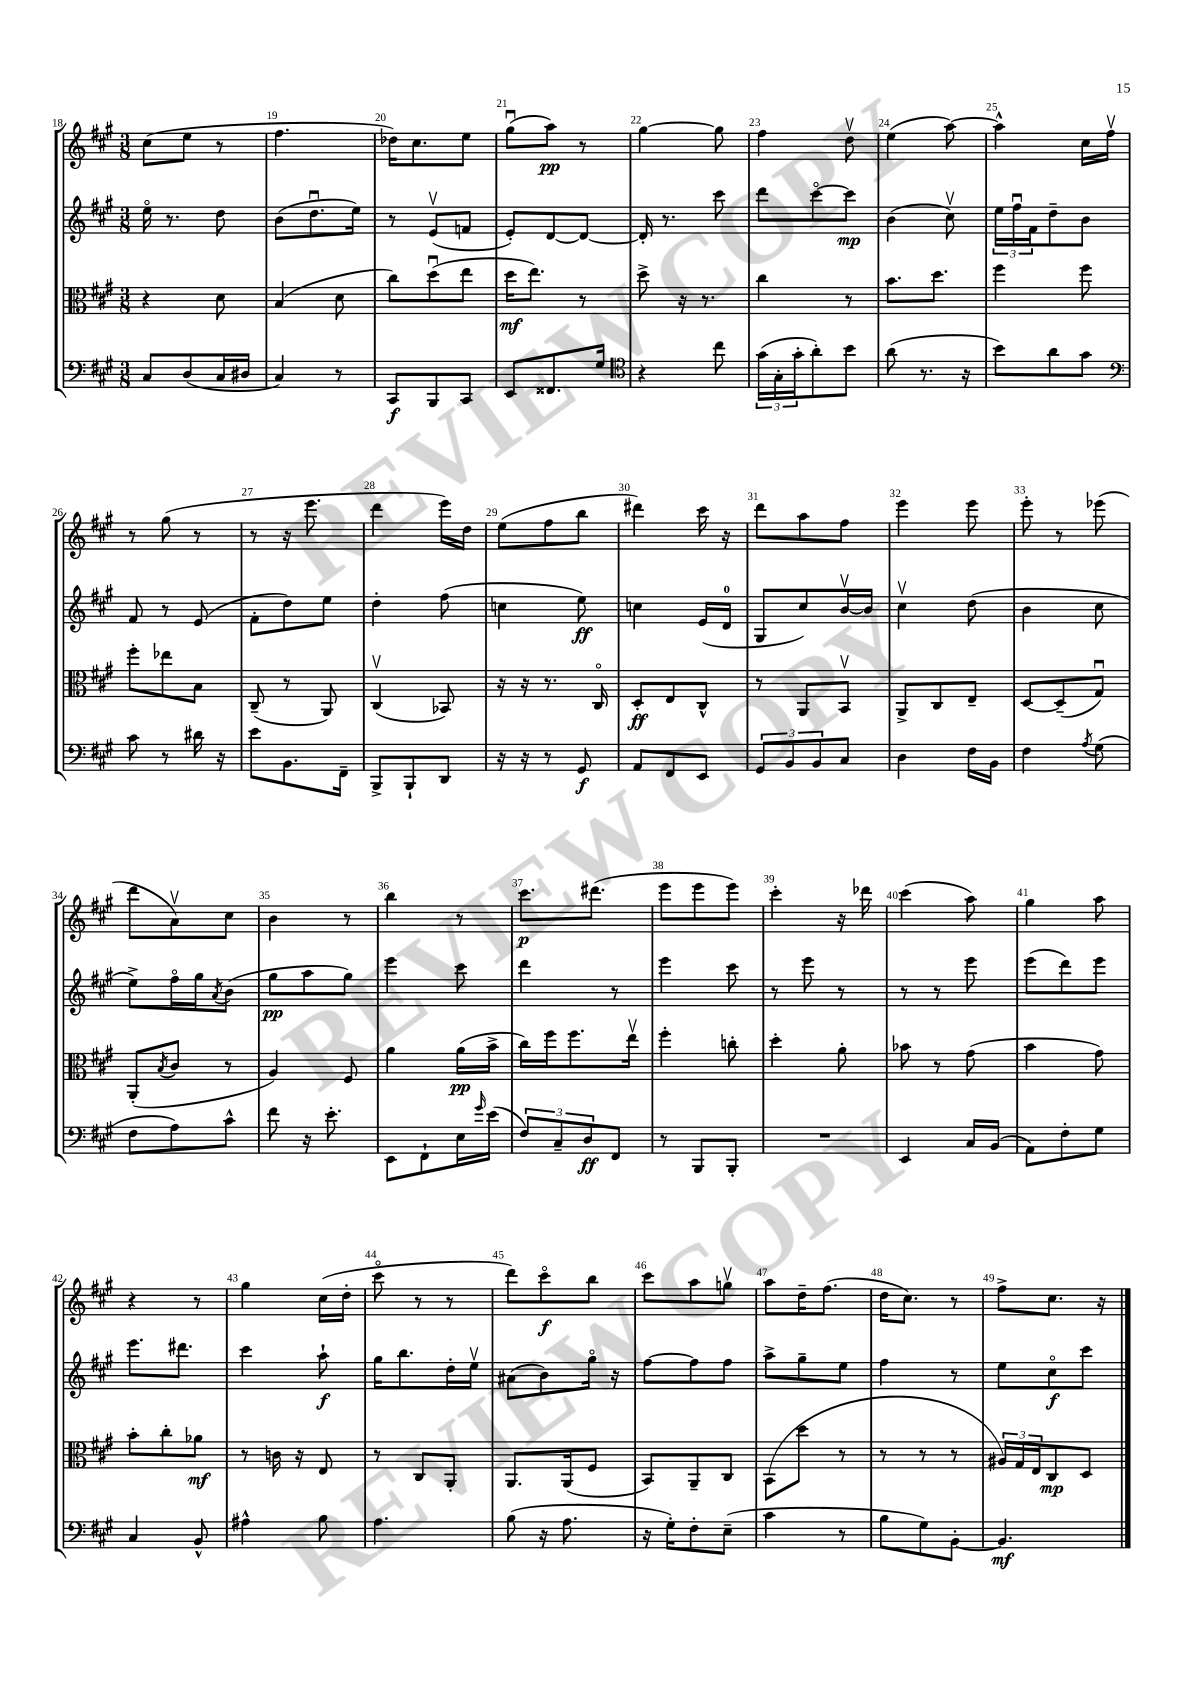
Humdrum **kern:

**kern	**dynam	**kern	**dynam	**kern	**dynam	**kern	**dynam
*part4	*part4	*part3	*part3	*part2	*part2	*part1	*part1
*staff4	*staff4	*staff3	*staff3	*staff2	*staff2	*staff1	*staff1
*clefF4	*	*clefC3	*	*clefG2	*	*clefG2	*
*k[f#c#g#]	*	*k[f#c#g#]	*	*k[f#c#g#]	*	*k[f#c#g#]	*
*M3/8	*	*M3/8	*	*M3/8	*	*M3/8	*
=18	=18	=18	=18	=18	=18	=18	=18
8C#/L	.	4r	.	16ee\	.	(8cc#\L	.
.	.	.	.	8.r	.	.	.
(8D/	.	.	.	.	.	8ee\J	.
16C#/L	.	8d\	.	8dd\	.	8r	.
16D#X/JJ	.	.	.	.	.	.	.
=19	=19	=19	=19	=19	=19	=19	=19
4C#/)	.	(4B/	.	(8b\L	.	4.ff#\	.
.	.	.	.	8.ddu\	.	.	.
8r	.	8d\	.	.	.	.	.
.	.	.	.	16ee\Jk)	.	.	.
=20	=20	=20	=20	=20	=20	=20	=20
8CC#/L	f	8cc#\L)	.	8r	.	16dd-X\KL)	.
.	.	.	.	.	.	8.cc#\	.
8BBB/	.	(8ddu\	.	(8ev/L	.	.	.
8CC#/J	.	8ee\J	.	8fn/J	.	8ee\J	.
=21	=21	=21	=21	=21	=21	=21	=21
8EE/L	.	16dd\KL	mf	8e'/L)	.	(8gg#u\L	.
.	.	8.ee\J)	.	.	.	.	.
8.FF##X/	.	.	.	[8d/	.	8aa\J)	pp
.	.	8r	.	8d/J_	.	8r	.
16G#/Jk	.	.	.	.	.	.	.
=22	=22	=22	=22	=22	=22	=22	=22
*clefC4	*	*	*	*	*	*	*
4r	.	8dd^\	.	16d'/]	.	[4gg#\	.
.	.	.	.	8.r	.	.	.
.	.	16r	.	.	.	.	.
.	.	8.r	.	.	.	.	.
8cc#\	.	.	.	8ccc#\	.	8gg#\]	.
=23	=23	=23	=23	=23	=23	=23	=23
(24g#\LL	.	4cc#\	.	8ddd\L	.	4ff#\	.
24G#'\	.	.	.	.	.	.	.
24g#'\J	.	.	.	.	.	.	.
8a'\)	.	.	.	[8ccc#\	.	.	.
8b\J	.	8r	.	8ccc#\J]	mp	8ddv\	.
=24	=24	=24	=24	=24	=24	=24	=24
(8a\	.	8.b\L	.	(4b\	.	(4ee\	.
8.r	.	.	.	.	.	.	.
.	.	8.dd\J	.	.	.	.	.
.	.	.	.	8cc#v\)	.	[8aa\)	.
16r	.	.	.	.	.	.	.
=25	=25	=25	=25	=25	=25	=25	=25
8b\L)	.	4ff#\	.	24ee\LL	.	4aa^^\]	.
.	.	.	.	24ff#u\	.	.	.
.	.	.	.	24f#\J	.	.	.
8a\	.	.	.	8dd~\	.	.	.
8g#\J	.	8ff#\	.	8b\J	.	16cc#\LL	.
.	.	.	.	.	.	16ff#v\JJ	.
!!LO:LB:g=z
=26	=26	=26	=26	=26	=26	=26	=26
*clefF4	*	*	*	*	*	*	*
8c#\	.	8ff#'\L	.	8f#/	.	8r	.
8r	.	8ee-X\	.	8r	.	(8gg#\	.
16d#X\	.	8B\J	.	(8e/	.	8r	.
16r	.	.	.	.	.	.	.
=27	=27	=27	=27	=27	=27	=27	=27
8e\L	.	(8C#~/	.	8f#'\L	.	8r	.
8.BB\	.	8r	.	8dd\)	.	16r	.
.	.	.	.	.	.	8.eee\	.
.	.	8AA/)	.	8ee\J	.	.	.
16FF#~\Jk	.	.	.	.	.	.	.
=28	=28	=28	=28	=28	=28	=28	=28
8BBB^/L	.	(4C#v/	.	4dd'\	.	4ddd\	.
8BBB`/	.	.	.	.	.	.	.
8DD/J	.	8BB-X/)	.	(8ff#\	.	16eee\LL)	.
.	.	.	.	.	.	16dd\JJ	.
=29	=29	=29	=29	=29	=29	=29	=29
16r	.	16r	.	4ccn\	.	(8ee\L	.
16r	.	16r	.	.	.	.	.
8r	.	8.r	.	.	.	8ff#\	.
8GG#/	f	.	.	8ee\)	ff	8bb\J	.
.	.	16C#/	.	.	.	.	.
=30	=30	=30	=30	=30	=30	=30	=30
8AA/L	.	8D'/L	ff	4ccn\	.	4ddd#X\)	.
8FF#/	.	8E/	.	.	.	.	.
8EE/J	.	8C#^^/J	.	(16e/LL	.	16ccc#\	.
.	.	.	.	16d/JJ	.	16r	.
=31	=31	=31	=31	=31	=31	=31	=31
12GG#/L	.	8r	.	8G#/L	.	8ddd\L	.
12BB/	.	.	.	.	.	.	.
.	.	8AA/L	.	8cc#/)	.	8aa\	.
12BB/	.	.	.	.	.	.	.
8C#/J	.	8BBv/J	.	[16bv/L	.	8ff#\J	.
.	.	.	.	16b/JJ]	.	.	.
=32	=32	=32	=32	=32	=32	=32	=32
4D\	.	8AA^/L	.	4cc#v\	.	4eee\	.
.	.	8C#/	.	.	.	.	.
16F#\LL	.	8E~/J	.	(8dd\	.	8eee\	.
16BB\JJ	.	.	.	.	.	.	.
=33	=33	=33	=33	=33	=33	=33	=33
4F#\	.	[8D/L	.	4b\	.	8eee'\	.
.	.	(8D~/]	.	.	.	8r	.
8qA/	.	.	.	.	.	.	.
(8G#\	.	8G#u/J)	.	8cc#\	.	(8eee-X\	.
!!LO:LB:g=z
=34	=34	=34	=34	=34	=34	=34	=34
8F#\L	.	(8AA'/L	.	8ee^\L)	.	8ddd\L	.
.	.	8qB/	.	.	.	.	.
8A\)	.	8c#/J	.	16ff#\L	.	8av\)	.
.	.	.	.	16gg#\J	.	.	.
.	.	.	.	8qa/	.	.	.
8c#^^\J	.	8r	.	(8b\J	.	8cc#\J	.
=35	=35	=35	=35	=35	=35	=35	=35
8f#\	.	4A/)	.	8gg#\L	pp	4b\	.
16r	.	.	.	8aa\	.	.	.
8.e'\	.	.	.	.	.	.	.
.	.	8F#/	.	8gg#\J)	.	8r	.
=36	=36	=36	=36	=36	=36	=36	=36
8EE\L	.	4a\	.	4eee\	.	4bb\	.
8FF#`\	.	.	.	.	.	.	.
16E\L	.	(16a\LL	pp	8ccc#\	.	8r	.
16qqg#/	.	.	.	.	.	.	.
(16e\JJ	.	16b^\JJ	.	.	.	.	.
=37	=37	=37	=37	=37	=37	=37	=37
12F#/L)	.	16cc#\LL)	.	4ddd\	.	8.ccc#\L	p
.	.	16ff#\J	.	.	.	.	.
12C#~/	.	.	.	.	.	.	.
.	.	8.ff#\	.	.	.	.	.
12D/	ff	.	.	.	.	.	.
.	.	.	.	.	.	(8.ddd#X\J	.
8FF#/J	.	.	.	8r	.	.	.
.	.	16eev\Jk	.	.	.	.	.
=38	=38	=38	=38	=38	=38	=38	=38
8r	.	4ff#'\	.	4eee\	.	8eee\L	.
8BBB/L	.	.	.	.	.	8eee\	.
8BBB'/J	.	8ccn'\	.	8ccc#\	.	8eee\J)	.
=39	=39	=39	=39	=39	=39	=39	=39
4.r	.	4dd'\	.	8r	.	4ccc#'\	.
.	.	.	.	8eee\	.	.	.
.	.	8a'\	.	8r	.	16r	.
.	.	.	.	.	.	16ddd-X\	.
=40	=40	=40	=40	=40	=40	=40	=40
4EE/	.	8b-X\	.	8r	.	(4ccc#\	.
.	.	8r	.	8r	.	.	.
16C#/LL	.	(8g#\	.	8eee\	.	8aa\)	.
(16BB/JJ	.	.	.	.	.	.	.
=41	=41	=41	=41	=41	=41	=41	=41
8AA\L)	.	4b\	.	(8eee\L	.	4gg#\	.
8F#'\	.	.	.	8ddd\)	.	.	.
8G#\J	.	8g#\)	.	8eee\J	.	8aa\	.
!!LO:LB:g=z
=42	=42	=42	=42	=42	=42	=42	=42
4C#/	.	8b'\L	.	8.eee\L	.	4r	.
.	.	8cc#'\	.	.	.	.	.
.	.	.	.	8.ddd#X\J	.	.	.
8BB^^/	.	8a-X\J	mf	.	.	8r	.
=43	=43	=43	=43	=43	=43	=43	=43
4A#X^^\	.	8r	.	4ccc#\	.	4gg#\	.
.	.	16cn\	.	.	.	.	.
.	.	16r	.	.	.	.	.
8B\	.	8E/	.	8aa`\	f	(16cc#\LL	.
.	.	.	.	.	.	16dd'\JJ	.
=44	=44	=44	=44	=44	=44	=44	=44
4.A\	.	8r	.	16gg#\KL	.	8ccc#\	.
.	.	.	.	8.bb\	.	.	.
.	.	8C#/L	.	.	.	8r	.
.	.	8AA'/J	.	16dd'\L	.	8r	.
.	.	.	.	16eev\JJ	.	.	.
=45	=45	=45	=45	=45	=45	=45	=45
(8B\	.	8.AA/L	.	(8a#X\L	.	8ddd\L)	.
16r	.	.	.	8b\)	.	8ccc#\	f
8.A\	.	(16AA/k	.	.	.	.	.
.	.	8F#/J	.	16gg#\Jk	.	8bb\J	.
.	.	.	.	16r	.	.	.
=46	=46	=46	=46	=46	=46	=46	=46
16r	.	8BB/L)	.	[8ff#\L	.	8ccc#\L	.
16G#'\KL)	.	.	.	.	.	.	.
8F#'\	.	8AA~/	.	8ff#\]	.	8aa\	.
(8E~\J	.	8C#/J	.	8ff#\J	.	8ggnv\J	.
=47	=47	=47	=47	=47	=47	=47	=47
4c#\	.	(8BB\L	.	8aa^\L	.	8aa\L	.
.	.	8dd\J	.	8gg#~\	.	16dd~\K	.
.	.	.	.	.	.	(8.ff#\J	.
8r	.	8r	.	8ee\J	.	.	.
=48	=48	=48	=48	=48	=48	=48	=48
8B\L	.	8r	.	4ff#\	.	16dd\KL	.
.	.	.	.	.	.	8.cc#\J)	.
8G#\)	.	8r	.	.	.	.	.
[8BB'\J	.	8r	.	8r	.	8r	.
=49	=49	=49	=49	=49	=49	=49	=49
4.BB/]	mf	24A#X/LL)	.	8ee\L	.	8ff#^\L	.
.	.	24G#/	.	.	.	.	.
.	.	24E/J	.	.	.	.	.
.	.	8C#/	mp	8cc#\	f	8.cc#\J	.
.	.	8D/J	.	8ccc#\J	.	.	.
.	.	.	.	.	.	16r	.
==	==	==	==	==	==	==	==
*-	*-	*-	*-	*-	*-	*-	*-
